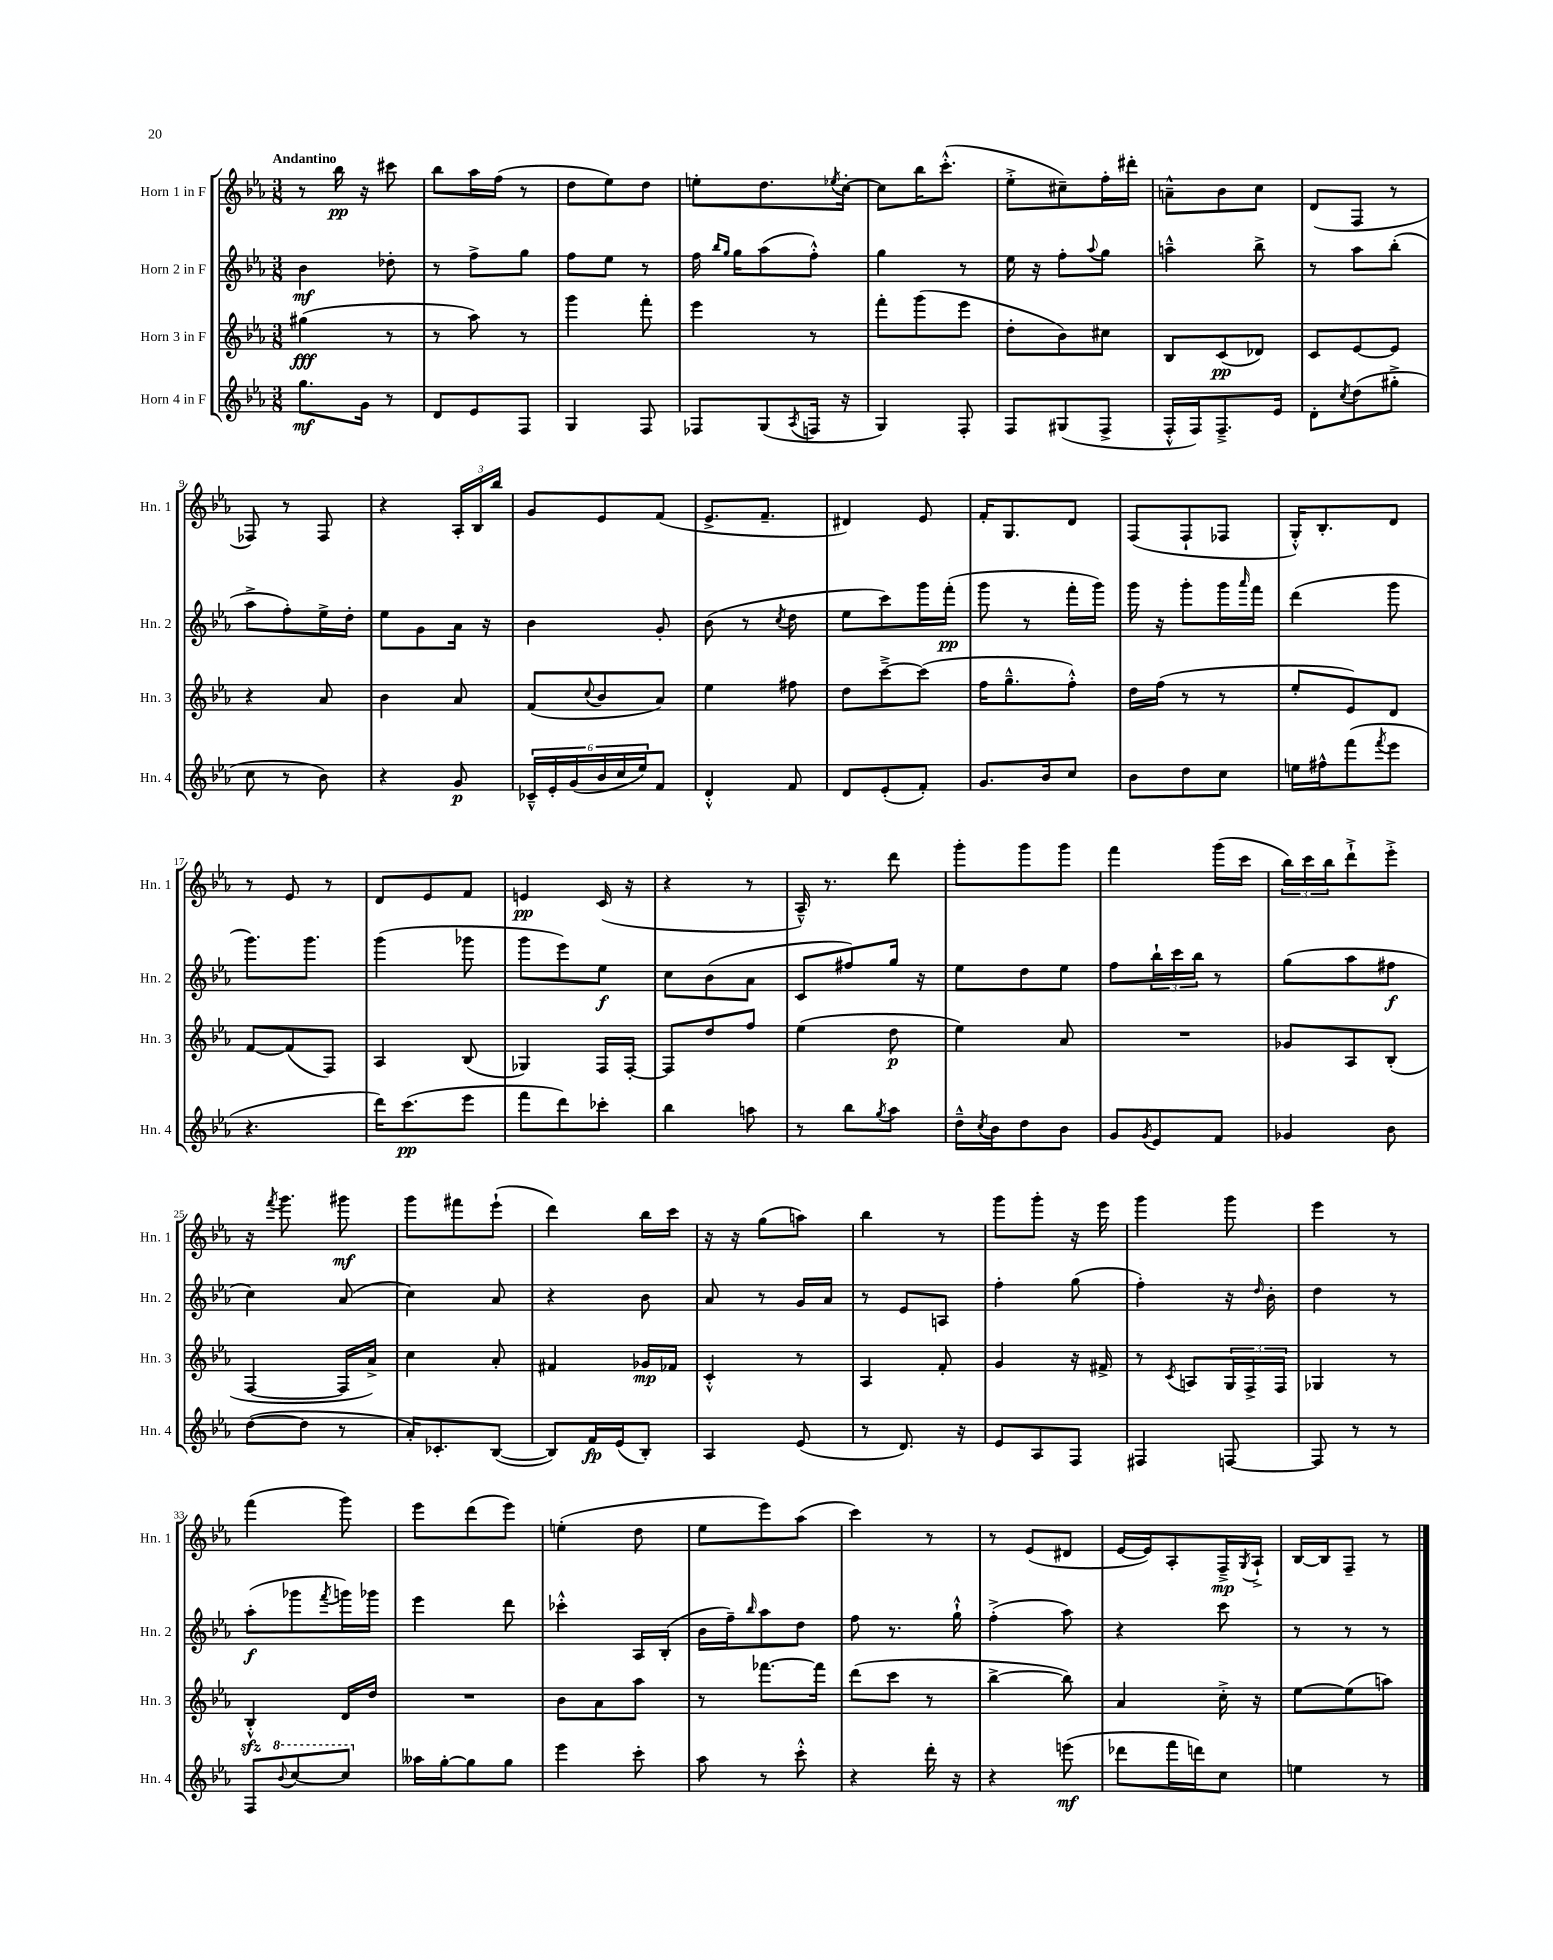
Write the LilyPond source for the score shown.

<<
\new StaffGroup <<
\new Staff = "s0" \with { instrumentName = "Horn 1 in F" shortInstrumentName = "Hn. 1" } {
    \clef treble \key ees \major \numericTimeSignature \time 3/8 \tempo "Andantino"
    r8 bes''16\pp r16 cis'''8 |
    bes''8 aes''16 f''16( r8 |
    d''8 ees''8) d''8 |
    e''8-. d''8. \acciaccatura { ees''8 } c''16~-. |
    c''8 bes''16 c'''8.-.-^( |
    ees''8-.-> cis''8--) f''16-. dis'''16-. |
    a'8---^ bes'8 c''8 |
    d'8( f8 r8 |
    fes8) r8 fes8 |
    r4 \tuplet 3/2 { aes16-. bes16 bes''16 } |
    g'8 ees'8 f'8( |
    ees'8.-> f'8.-- |
    dis'4) ees'8 |
    f'16-. g8. d'8 |
    f8( f8-! fes8 |
    g16-.-^) bes8.-. d'8 |
    r8 ees'8 r8 |
    d'8 ees'8 f'8 |
    e'4\pp c'16( r16 |
    r4 r8 |
    aes16---^) r8. d'''8 |
    g'''8-. g'''8 g'''8 |
    f'''4 g'''16( c'''16 |
    \tuplet 3/2 { bes''16) c'''16 bes''16 } d'''8-!-> ees'''8-.-> |
    r16 \acciaccatura { f'''8 } g'''8. gis'''8\mf |
    g'''8 fis'''8 ees'''8-!( |
    d'''4) bes''16 c'''16 |
    r16 r16 g''8( a''8) |
    bes''4 r8 |
    g'''8 g'''8-. r16 ees'''16 |
    g'''4 g'''8 |
    ees'''4 r8 |
    f'''4( g'''8) |
    ees'''8 d'''8( ees'''8) |
    e''4-.( d''8 |
    ees''8 ees'''8) aes''8( |
    c'''4) r8 |
    r8 ees'8( dis'8 |
    ees'16~ ees'16) aes8-. f16--->\mp \acciaccatura { g8 } aes16-!-> |
    bes16~ bes16 f8-- r8 \bar "|." |
}
\new Staff = "s1" \with { instrumentName = "Horn 2 in F" shortInstrumentName = "Hn. 2" } {
    \clef treble \key ees \major \numericTimeSignature \time 3/8
    bes'4\mf des''8-. |
    r8 f''8-> g''8 |
    f''8 ees''8 r8 |
    f''16 \grace { bes''16 g''16 } g''16 aes''8( f''8-.-^) |
    g''4 r8 |
    ees''16 r16 f''8-. \appoggiatura { aes''8 } g''8 |
    a''4---^ bes''8-> |
    r8 aes''8 bes''8-.( |
    aes''8-> f''8-.) ees''16-> d''16-. |
    ees''8 g'8 aes'16 r16 |
    bes'4 g'8-. |
    bes'8( r8 \acciaccatura { c''8 } d''8 |
    ees''8 c'''8) g'''16 f'''16-.\pp( |
    g'''8 r8 f'''16-. g'''16) |
    g'''16 r16 g'''8-. g'''16 \grace { aes'''16 } f'''16 |
    d'''4( g'''8 |
    g'''8.) g'''8. |
    g'''4( ges'''8 |
    g'''8 ees'''8) ees''8\f |
    c''8 bes'8( aes'8 |
    c'8 fis''8) g''16 r16 |
    ees''8 d''8 ees''8 |
    f''8 \tuplet 3/2 { bes''16-! c'''16 bes''16 } r8 |
    g''8( aes''8 fis''8\f |
    c''4) aes'8( |
    c''4) aes'8 |
    r4 bes'8 |
    aes'8 r8 g'16 aes'16 |
    r8 ees'8 a8 |
    f''4-. g''8( |
    f''4-.) r16 \grace { d''16 } bes'16-. |
    d''4 r8 |
    aes''8-.\f( ges'''8 \acciaccatura { f'''8 } g'''16) ges'''16 |
    ees'''4 d'''8 |
    ces'''4-.-^ aes16 bes16-.( |
    bes'16 f''16--) \grace { bes''16 } aes''8 d''8 |
    f''8 r8. g''16-!-^ |
    f''4-.->( aes''8) |
    r4 c'''8 |
    r8 r8 r8 \bar "|." |
}
\new Staff = "s2" \with { instrumentName = "Horn 3 in F" shortInstrumentName = "Hn. 3" } {
    \clef treble \key ees \major \numericTimeSignature \time 3/8
    gis''4\fff( r8 |
    r8 aes''8) r8 |
    g'''4 f'''8-. |
    ees'''4 r8 |
    f'''8-. g'''8( ees'''8 |
    d''8-. bes'8) cis''8 |
    bes8 c'8\pp( des'8) |
    c'8 ees'8~ ees'8 |
    r4 aes'8 |
    bes'4 aes'8 |
    f'8( \appoggiatura { c''8 } bes'8 aes'8) |
    ees''4 fis''8 |
    d''8 c'''8~---> c'''8( |
    f''16 g''8.---^ f''8-.-^) |
    d''16 f''16( r8 r8 |
    ees''8-. ees'8) d'8 |
    f'8~ f'8( f8) |
    aes4 bes8( |
    ges4) f16 f16~-. |
    f8 d''8 f''8 |
    ees''4( d''8\p |
    ees''4) aes'8 |
    R4. |
    ges'8 aes8 bes8-.( |
    f4~ f16 aes'16->) |
    c''4 aes'8-. |
    fis'4 ges'16\mp fes'16 |
    c'4-.-^ r8 |
    aes4 f'8-. |
    g'4 r16 fis'16-> |
    r8 \acciaccatura { c'8 } a8 \tuplet 3/2 { g16 f16-> f16 } |
    ges4 r8 |
    bes4-.-^\sfz d'16 d''16 |
    R4. |
    bes'8 aes'8 aes''8 |
    r8 fes'''8.~ fes'''16 |
    d'''8( c'''8 r8 |
    bes''4~-> bes''8) |
    aes'4 c''16-.-> r16 |
    ees''8~ ees''8( a''8) \bar "|." |
}
\new Staff = "s3" \with { instrumentName = "Horn 4 in F" shortInstrumentName = "Hn. 4" } {
    \clef treble \key ees \major \numericTimeSignature \time 3/8
    g''8.\mf g'16 r8 |
    d'8 ees'8 f8 |
    g4 f8 |
    fes8 g8( \acciaccatura { aes8 } f16 r16 |
    g4) f8-. |
    f8 gis8( f8-> |
    f16-.-^ f16) f8.---> ees'16 |
    d'8-. \acciaccatura { c''8 } d''8( gis''8-.-> |
    c''8 r8 bes'8) |
    r4 g'8\p |
    \tuplet 6/4 { ces'16---^ ees'16-. g'16( bes'16 c''16 ees''16) } f'8 |
    d'4-.-^ f'8 |
    d'8 ees'8-.( f'8-.) |
    g'8. bes'16 c''8 |
    bes'8 d''8 c''8 |
    e''16 fis''16-^ f'''8( \acciaccatura { f'''8 } ees'''8 |
    r4. |
    d'''16) c'''8.\pp( ees'''8 |
    f'''8 d'''8) ces'''8-. |
    bes''4 a''8 |
    r8 bes''8 \acciaccatura { g''8 } aes''8 |
    d''16---^ \acciaccatura { c''8 } bes'16 d''8 bes'8 |
    g'8 \acciaccatura { g'8 } ees'8 f'8 |
    ges'4 bes'8 |
    d''8~( d''8 r8 |
    aes'16-.) ces'8.-. bes8~( |
    bes8) f'16\fp ees'16( bes8-.) |
    aes4 ees'8( |
    r8 d'8.) r16 |
    ees'8 aes8 f8 |
    fis4 f8~ |
    f8 r8 r8 |
    f8 \ottava #1 \appoggiatura { bes''8 } c'''8~ c'''8 \ottava #0 |
    aeses''16 g''16~-. g''8 g''8 |
    ees'''4 c'''8-. |
    aes''8 r8 c'''8-.-^ |
    r4 d'''16-. r16 |
    r4 e'''8\mf( |
    des'''8 f'''16 d'''16) c''8 |
    e''4 r8 \bar "|." |
}
>>
>>
